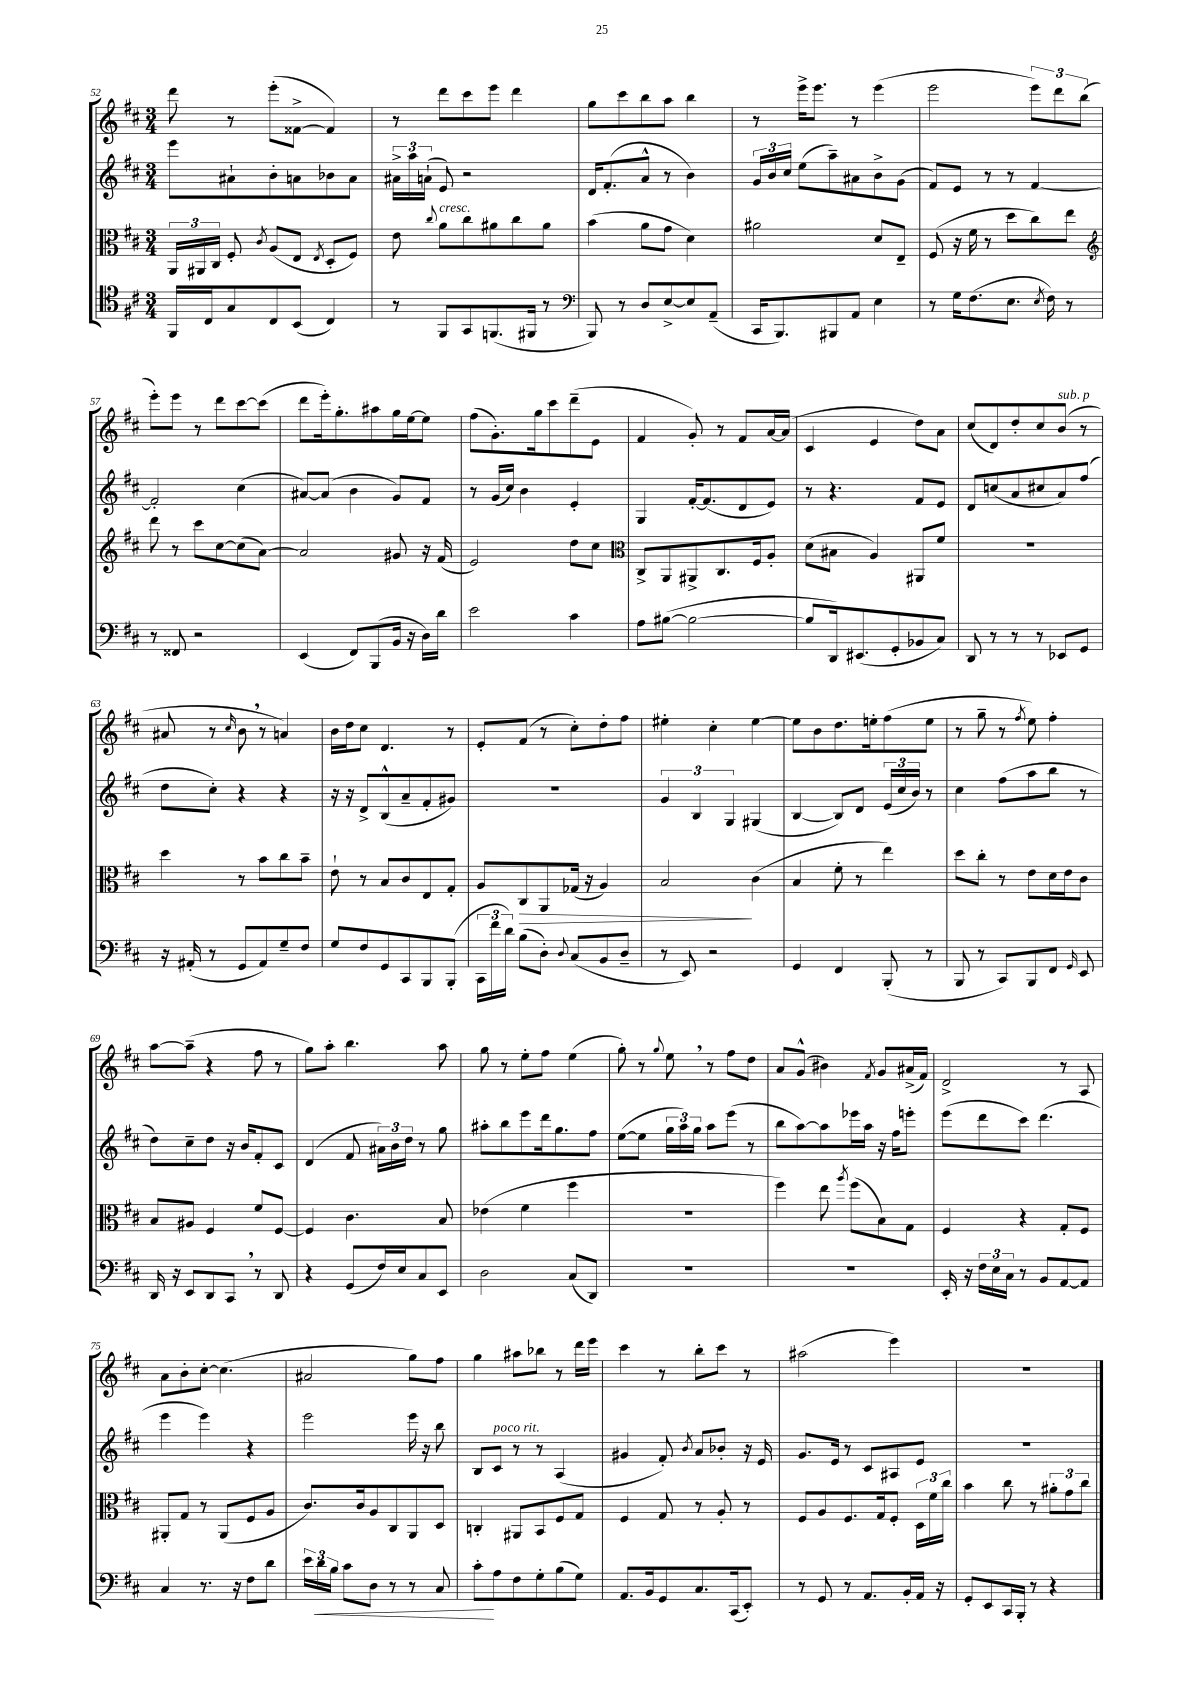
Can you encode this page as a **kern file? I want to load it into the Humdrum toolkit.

**kern	**dynam	**kern	**dynam	**kern	**kern
*part4	*part4	*part3	*part3	*part2	*part1
*staff4	*staff4	*staff3	*staff3	*staff2	*staff1
*clefC4	*	*clefC3	*	*clefG2	*clefG2
*k[f#c#]	*	*k[f#c#]	*	*k[f#c#]	*k[f#c#]
*M3/4	*	*M3/4	*	*M3/4	*M3/4
=52	=52	=52	=52	=52	=52
16FF#/LL	.	24AA/LL	.	8eee\L	8ddd\
.	.	24AA#X/	.	.	.
16C#/J	.	.	.	.	.
.	.	24C#/JJ	.	.	.
8G/	.	8F#'/	.	8a#X`\	8r
.	.	8qc#/	.	.	.
8C#/	.	(8A/L	.	8b'\	(8eee'\L
(8BB/J	.	8E/J	.	8an\	[8f##X^\J
.	.	8qE/	.	.	.
4C#/)	.	8D'/L	.	8b-X\	4f##/])
.	.	8F#/J)	.	8a\J	.
=53	=53	=53	=53	=53	=53
8r	.	8e\	.	24a#X^\LL	8r
.	.	.	.	24aa\	.
.	.	.	.	(24an`\JJ	.
.	.	8qqcc#/	.	.	.
!	!	!LO:TX:a:i:t=cresc.	!	!	!
8FF#/L	.	8a\L	.	8e/)	8ddd\L
8GG/	.	8cc#\	.	2r	8ccc#\
(8.FFn/	.	8a#X\	.	.	8eee\J
.	.	8cc#\	.	.	4ddd\
16FF#X/Jk	.	.	.	.	.
8r	.	8a#\J	.	.	.
=54	=54	=54	=54	=54	=54
*clefF4	*	*	*	*	*
8BBB/)	.	(4b\	.	16d/KL	8gg\L
.	.	.	.	(8.f#'/	.
8r	.	.	.	.	8ccc#\
8D/L	.	8a\L	.	8a^^/J	8bb\
[8E^/	.	8g\J	.	8r	8aa\J
8E/]	.	4d\)	.	4b\)	4bb\
(8AA~/J	.	.	.	.	.
=55	=55	=55	=55	=55	=55
16CC#/KL	.	2a#X\	.	24g/LL	8r
.	.	.	.	24b/	.
8.BBB/)	.	.	.	.	.
.	.	.	.	24cc#/JJ	.
.	.	.	.	(8ee\L	16eee^\KL
.	.	.	.	.	8.eee\J
8BBB#X/	.	.	.	8aa~\)	.
8AA/J	.	.	.	8a#X\	8r
4E\	.	8d/L	.	8b^\	(4eee\
.	.	8E~/J	.	(8g\J	.
=56	=56	=56	=56	=56	=56
8r	.	(8F#/	.	8f#/L)	2eee\
16G\KL	.	16r	.	8e/J	.
(8.F#\	.	16f#\	.	.	.
.	.	8r	.	8r	.
8.E\J	.	8dd\L	.	8r	.
.	.	8cc#\)	.	[4f#/	12eee\L)
8qE/	.	.	.	.	.
16F#\)	.	.	.	.	.
.	.	.	.	.	12ddd\
8r	.	8ee\J	.	.	.
.	.	.	.	.	(12bb\J
!!LO:LB:g=z
=57	=57	=57	=57	=57	=57
*	*	*clefG2	*	*	*
8r	.	8ddd\	.	2f#'/]	8eee'\L)
8FF##X/	.	8r	.	.	8eee\J
2r	.	8ccc#\L	.	.	8r
.	.	[8cc#\	.	.	8ddd\L
.	.	(8cc#\]	.	(4cc#\	[8ccc#\
.	.	[8a\J)	.	.	(8ccc#\J]
=58	=58	=58	=58	=58	=58
(4EE/	.	2a/]	.	[8a#X/L)	8ddd\L
.	.	.	.	(8a#/J]	16eee'\k)
.	.	.	.	.	8.gg'\
8FF#/L)	.	.	.	4b\	.
(8BBB/	.	.	.	.	8aa#X\
16BB/Jk	.	8g#X/	.	8g/L)	16gg\L
16r	.	.	.	.	[16ee\J
16D\LL)	.	16r	.	8f#/J	8ee\J]
16d\JJ	.	(16f#/	.	.	.
=59	=59	=59	=59	=59	=59
2e\	.	2e/)	.	8r	(8ff#\L
.	.	.	.	(16g/LL	8.g'\)
.	.	.	.	16cc#/JJ)	.
.	.	.	.	4b\	.
.	.	.	.	.	16gg\k
.	.	.	.	.	8ccc#\
4c#\	.	8dd\L	.	4e'/	(8ddd~\
.	.	8cc#\J	.	.	8e\J
=60	=60	=60	=60	=60	=60
*	*	*clefC3	*	*	*
8A\L	.	8C#^/L	.	4G/	4f#/
([8B#X\J	.	8AA/	.	.	.
2B#\_	.	8AA#X^/	.	[16f#'/KL	8g'/)
.	.	.	.	(8.f#/]	.
.	.	8.C#/	.	.	8r
.	.	.	.	8d/	8f#/L
.	.	16F#/k	.	.	.
.	.	8A'/J	.	8e/J)	[16a/L
.	.	.	.	.	(16a/JJ]
=61	=61	=61	=61	=61	=61
8B#/L]	.	(8d\L	.	8r	4c#/
16DD/k)	.	8B#X\J	.	4.r	.
(8.EE#X/	.	.	.	.	.
.	.	4A/)	.	.	4e/
8GG'/	.	.	.	.	.
8BB-X/	.	8AA#X/L	.	8f#/L	8dd\L)
8C#/J)	.	8f#/J	.	8e/J	8a\J
=62	=62	=62	=62	=62	=62
8DD/	.	2.r	.	8d/L	(8cc#/L
8r	.	.	.	(8ccn/	8d/)
8r	.	.	.	8a/	8dd'/
8r	.	.	.	8cc#X/	8cc#/
!	!	!	!	!	!LO:TX:a:i:t=sub. p
8EE-X/L	.	.	.	8a/)	(8b/J
8GG/J	.	.	.	(8ff#/J	8r
!!LO:LB:g=z
=63	=63	=63	=63	=63	=63
16r	.	4dd\	.	8dd\L	8a#X/
(16AA#X'/	.	.	.	.	.
8r	.	.	.	8cc#'\J)	8r
.	.	.	.	.	16qqcc#/
8GG/L	.	8r	.	4r	8b,\
8AA#/)	.	8b\L	.	.	8r
8G~/	.	8cc#\	.	4r	4an/)
8F#/J	.	8b~\J	.	.	.
=64	=64	=64	=64	=64	=64
8G/L	.	8e`\	.	16r	16b\LL
.	.	.	.	16r	16dd\J
8F#/	.	8r	.	8d^/L	8cc#\J
8GG/	.	8B/L	.	(8B^^/	4.d/
8CC#/	.	8c#/	.	8a~/	.
8BBB/	.	8E/	.	8f#'/	.
(8BBB'/J	.	8G'/J	.	8g#X/J)	8r
=65	=65	=65	=65	=65	=65
24CC#\LL	.	8A/L	.	2.r	8e'/L
24f#\	.	.	.	.	.
24d\JJ)	.	.	.	.	.
!	!	!	!LO:HP:b	!	!
(8B\L	.	8C#/	>	.	(8f#/J
8D'\J)	.	8AA/	.	.	8r
8qqD/	.	.	.	.	.
(8C#/L	.	(16G-X/Jk	.	.	8cc#'\L)
.	.	16r	.	.	.
8BB/	.	4A/)	.	.	8dd'\
8D~/J	.	.	.	.	8ff#\J
=66	=66	=66	=66	=66	=66
8r	.	2B/	.	6g/	4ee#X'\
8EE/)	.	.	.	.	.
.	.	.	.	6B/	.
2r	.	.	.	.	4cc#'\
.	.	.	.	6G/	.
.	.	(4c#\	]	(4G#X/	[4ee#\
=67	=67	=67	=67	=67	=67
4GG/	.	4B/	.	[4B/	8ee#\L]
.	.	.	.	.	8b\
4FF#/	.	8f#'\	.	8B/L])	8.dd\
.	.	8r	.	8d/J	.
.	.	.	.	.	16een'\k
(8BBB'/	.	4ee\)	.	(24e/LL	(8ff#\
.	.	.	.	24cc#/	.
.	.	.	.	24b/JJ)	.
8r	.	.	.	8r	8ee\J
=68	=68	=68	=68	=68	=68
8BBB/	.	8dd\L	.	4cc#\	8r
8r	.	8cc#'\J	.	.	8gg~\
8CC#/L)	.	8r	.	(8ff#\L	8r
.	.	.	.	.	8qff#/
8BBB/	.	8e\L	.	8aa\	8ee\)
8FF#/J	.	16d\L	.	8bb\J	4ff#'\
.	.	16e\J	.	.	.
16qqGG/	.	.	.	.	.
8EE/	.	8c#\J	.	8r	.
!!LO:LB:g=z
=69	=69	=69	=69	=69	=69
16DD/	.	8B/L	.	8dd\L)	[8aa\L
16r	.	.	.	.	.
8EE/L	.	8A#X/J	.	8cc#~\	(8aa~\J]
8DD/	.	4F#/	.	8dd\J	4r
8CC#,/J	.	.	.	16r	.
.	.	.	.	16b/KL	.
8r	.	8f#/L	.	8f#'/	8ff#\
8DD/	.	[8F#/J	.	8c#/J	8r
=70	=70	=70	=70	=70	=70
4r	.	4F#/]	.	(4d/	8gg\L)
.	.	.	.	.	8aa'\J
(8GG/L	.	4.c#\	.	8f#/	4.bb\
16F#/L)	.	.	.	24a#X\LL)	.
.	.	.	.	24b\	.
16E/J	.	.	.	.	.
.	.	.	.	24dd\JJ	.
8C#/	.	.	.	8r	.
8EE/J	.	8B/	.	8gg\	8aa\
=71	=71	=71	=71	=71	=71
2D\	.	(4e-X\	.	8aa#X'\L	8gg\
.	.	.	.	8bb\	8r
.	.	4f#\	.	8eee\	8ee'\L
.	.	.	.	16ddd\k	8ff#\J
.	.	.	.	8.gg\	.
(8C#/L	.	4ff#\	.	.	(4ee\
8DD/J)	.	.	.	8ff#\J	.
=72	=72	=72	=72	=72	=72
2.r	.	2.r	.	([8ee\L	8gg'\)
.	.	.	.	8ee\J]	8r
.	.	.	.	.	8qqgg/
.	.	.	.	24gg\LL	8ee,\
.	.	.	.	24aa\)	.
.	.	.	.	24gg\JJ	.
.	.	.	.	8aa\L	8r
.	.	.	.	(8eee\J	8ff#\L
.	.	.	.	8r	8dd\J
=73	=73	=73	=73	=73	=73
2.r	.	4ff#\)	.	8bb\L	8a/L
.	.	.	.	[8aa\)	(8g^^/J
.	.	8ee\	.	8aa\]	4b#X\)
.	.	8qaa/	.	.	.
.	.	(8ff#\L	.	16eee-X\L	.
.	.	.	.	16aa\JJ	.
.	.	.	.	.	8qf#/
.	.	8B\)	.	16r	8g/L
.	.	.	.	16ff#\KL	.
.	.	8G\J	.	8eeen'\J	(16a#X^/L
.	.	.	.	.	16f#/JJ)
=74	=74	=74	=74	=74	=74
16EE'/	.	4F#/	.	(8eee\L	2d^/
16r	.	.	.	.	.
24F#\LL	.	.	.	8ddd\	.
24E\	.	.	.	.	.
24C#\JJ	.	.	.	.	.
8r	.	4r	.	8ccc#\J)	.
8BB/L	.	.	.	(4.ddd\	.
[8AA/	.	8G'/L	.	.	8r
8AA/J]	.	8F#/J	.	.	8A/
!!LO:LB:g=z
=75	=75	=75	=75	=75	=75
4C#/	.	8AA#X'/L	.	4eee\	8a\L
.	.	8G/J	.	.	8b'\
8.r	.	8r	.	4eee\)	[8cc#'\J
.	.	(8AA#/L	.	.	(4.cc#\]
16r	.	.	.	.	.
8F#\L	.	8F#/	.	4r	.
8d\J	.	8A/J	.	.	.
=76	=76	=76	=76	=76	=76
24e\LL	.	8.c#/L)	.	2eee\	2a#X/
!	!LO:HP:b	!	!	!	!
24d\	<	.	.	.	.
24B\JJ	.	.	.	.	.
8c#\L	.	.	.	.	.
.	.	16c#/k	.	.	.
8D\J	.	8A/	.	.	.
8r	.	8C#/	.	.	.
8r	.	8AA/	.	16eee\	8gg\L)
.	.	.	.	16r	.
8C#/	.	8D/J	.	8bb\	8ff#\J
=77	=77	=77	=77	=77	=77
8c#'\L	.	4Cn'/	.	8B/L	4gg\
!	!	!	!	!LO:TX:a:i:t=poco rit.	!
8A\	[	.	.	8c#/J	.
8F#\	.	8AA#X/L	.	8r	8aa#X\L
8G'\	.	8BB/	.	8r	8bb-X\J
(8B\	.	8F#/	.	(4A/	8r
8G\J)	.	8G/J	.	.	16ddd\LL
.	.	.	.	.	16eee\JJ
=78	=78	=78	=78	=78	=78
8.AA/L	.	4F#/	.	4g#X/	4ccc#\
16BB/k	.	.	.	.	.
8GG/	.	8G/	.	8f#'/)	8r
.	.	.	.	8qb/	.
8.C#/	.	8r	.	8a/L	8bb'\L
.	.	8A'/	.	8b-X'/J	8ccc#\J
(16CC#/k	.	.	.	.	.
8EE'/J)	.	8r	.	16r	8r
.	.	.	.	16e/	.
=79	=79	=79	=79	=79	=79
8r	.	8F#/L	.	8.g/L	(2aa#X\
8GG/	.	8A/	.	.	.
.	.	.	.	16e/Jk	.
8r	.	8.F#/	.	8r	.
8.AA/L	.	.	.	8c#/L	.
.	.	16G/k	.	.	.
.	.	8F#'/J	.	8A#X/	4eee\)
16BB'/L	.	.	.	.	.
16AA/JJ	.	24D\LL	.	8e/J	.
.	.	24f#\	.	.	.
16r	.	.	.	.	.
.	.	24cc#\JJ	.	.	.
=80	=80	=80	=80	=80	=80
8GG'/L	.	4b\	.	2.r	2.r
8EE/	.	.	.	.	.
16CC#/L	.	8cc#\	.	.	.
16BBB'/JJ	.	.	.	.	.
8r	.	8r	.	.	.
4r	.	12a#X'\L	.	.	.
.	.	12g\	.	.	.
.	.	12cc#\J	.	.	.
==	==	==	==	==	==
*-	*-	*-	*-	*-	*-
